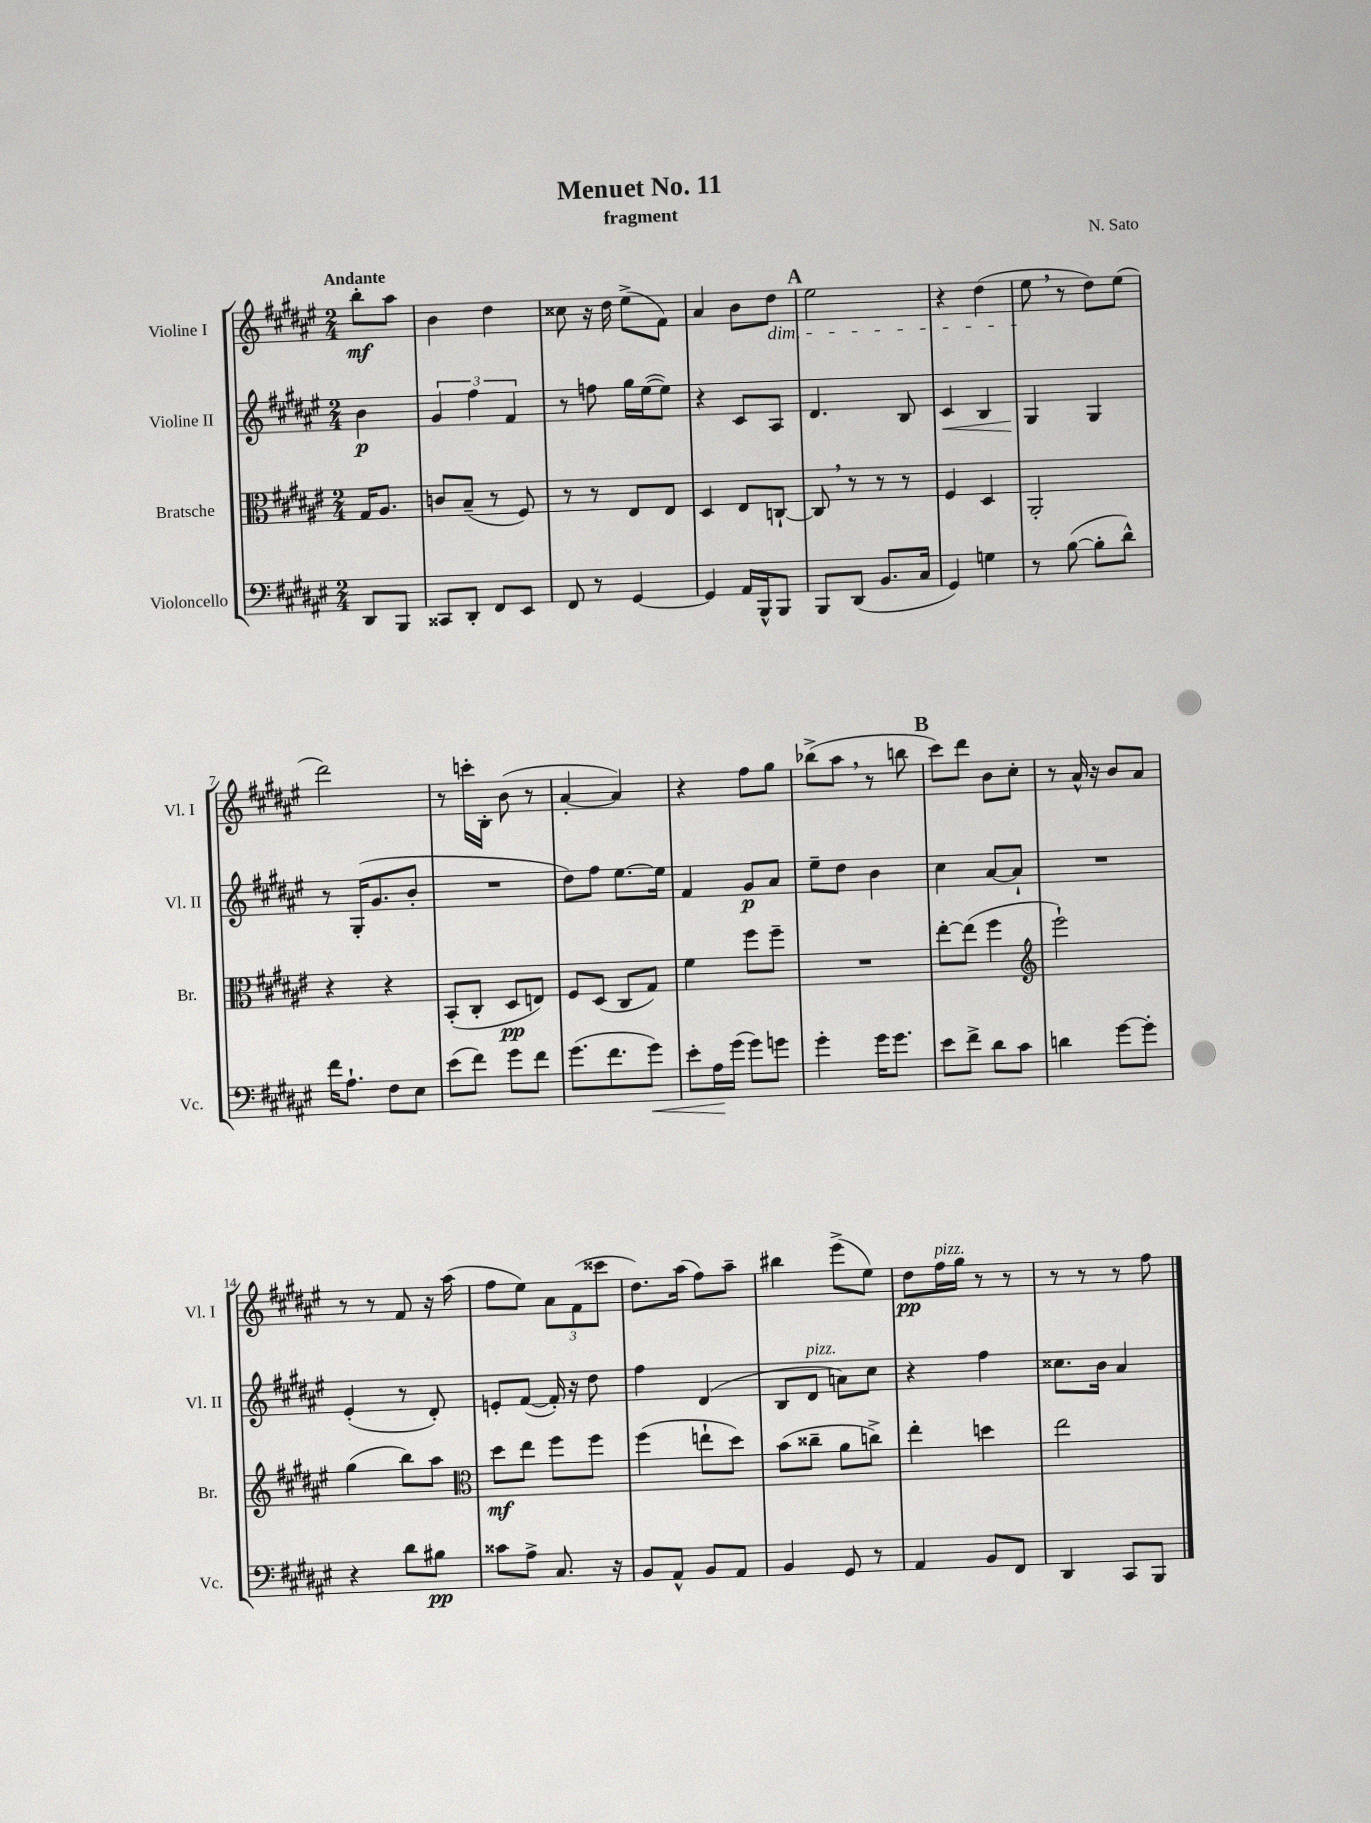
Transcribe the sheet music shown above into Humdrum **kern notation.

**kern	**kern	**kern	**kern
*staff4	*staff3	*staff2	*staff1
*clefF4	*clefC3	*clefG2	*clefG2
*k[f#c#g#d#a#e#]	*k[f#c#g#d#a#e#]	*k[f#c#g#d#a#e#]	*k[f#c#g#d#a#e#]
*M2/4	*M2/4	*M2/4	*M2/4
8DD#	16G#	4b	8bb'
.	8.A#	.	.
8BBB	.	.	8aa#
=	=	=	=
8CC##	8c	6g#	4b
8DD#'	(8B~	.	.
.	.	6ff#	.
8FF#	8r	.	4dd#
.	.	6f#	.
8EE#	8F#)	.	.
=	=	=	=
8FF#	8r	8r	8cc##
8r	8r	8ff	16r
.	.	.	16dd#
[4GG#	8E#	16gg#	(8ee#^
.	.	([16ee#	.
.	8E#	8ee#])	8f#)
=	=	=	=
4GG#]	4D#	4r	4a#
16AA#	8E#	8c#	8b
16BBB^^	.	.	.
8BBB	[8C`	8A#	8dd#
=	=	=	=
8BBB	8C]	4.d#	2ee#
(8DD#	8r	.	.
8.BB	8r	.	.
.	8r	8B	.
16C#	.	.	.
=	=	=	=
4GG#)	4F#	4c#	4r
4G	4D#	4B	(4dd#
=	=	=	=
8r	2AA#'	4G#	8ee#
([8B	.	.	8r
8B']	.	4G#	8dd#)
8d#^^)	.	.	(8ee#
=	=	=	=
16f#	4r	8r	2ddd#)
8.A#`	.	.	.
.	.	(16G#'	.
.	.	8.g#	.
8F#	4r	.	.
8E#	.	8b'	.
=	=	=	=
(8e#	(8BB'	2r	8r
8f#)	8C#'	.	16ccc'
.	.	.	16B'
8g#	8D#	.	(8b
8f#	8E)	.	8r
=	=	=	=
(8.g#	8F#	8dd#)	[4a#'
.	(8D#	8ff#	.
8.f#	.	.	.
.	8C#	[8.ee#	4a#])
8g#)	8G#)	.	.
.	.	16ee#]	.
=	=	=	=
8e#'	4f#	4f#	4r
16A#	.	.	.
(16g#	.	.	.
8g#)	8ff#	8g#	8ff#
8g	8ff#~	8a#	8gg#
=	=	=	=
4g#'	2r	8ee#~	(8bb-^
.	.	8dd#	8aa#
16g#	.	4b	8r
8.g#	.	.	.
.	.	.	8bb
=	=	=	=
8e#	[8ee#'	4cc#	8ccc#)
8f#^	(8ee#]	.	8ddd#
8d#	4ff#	[8a#	8b
8c#	.	8a#`]	8cc#'
=	=	=	=
*	*clefG2	*	*
4d	2eee#`)	2r	8r
.	.	.	16a#^^
.	.	.	16r
[8g#	.	.	8b
8g#']	.	.	8a#
=	=	=	=
4r	(4gg#	(4e#'	8r
.	.	.	8r
8d#	8bb)	8r	8f#
8B#	8aa#	8d#')	16r
.	.	.	(16aa#
=	=	=	=
*	*clefC3	*	*
8c##	8dd#	8e'	8ff#
8A#^	8ee#	([8f#	8ee#)
8.C#	8ff#	16f#'])	12a#
.	.	16r	.
.	.	.	(12f#
.	8ff#	8dd#	.
.	.	.	12ccc##
16r	.	.	.
=	=	=	=
8BB	(4ff#	4ff#	8.dd#)
8AA#^^	.	.	.
.	.	.	(16aa#
8BB	8ee`	(4d#	8ff#)
8AA#	8dd#)	.	8aa#~
=	=	=	=
4BB	(8b	8B	4bb#
.	8cc##~	8d#	.
8GG#	8a#	8a)	(8eee#^
8r	8cc^)	8cc#	8ee#)
=	=	=	=
4AA#	4ee#'	4r	8dd#
.	.	.	16ff#
.	.	.	16gg#
8BB	4dd	4ff#	8r
8FF#	.	.	8r
=	=	=	=
4DD#	2ee#	8.cc##	8r
.	.	.	8r
.	.	16b	.
8CC#	.	4a#	8r
8BBB	.	.	8ff#
==	==	==	==
*-	*-	*-	*-
